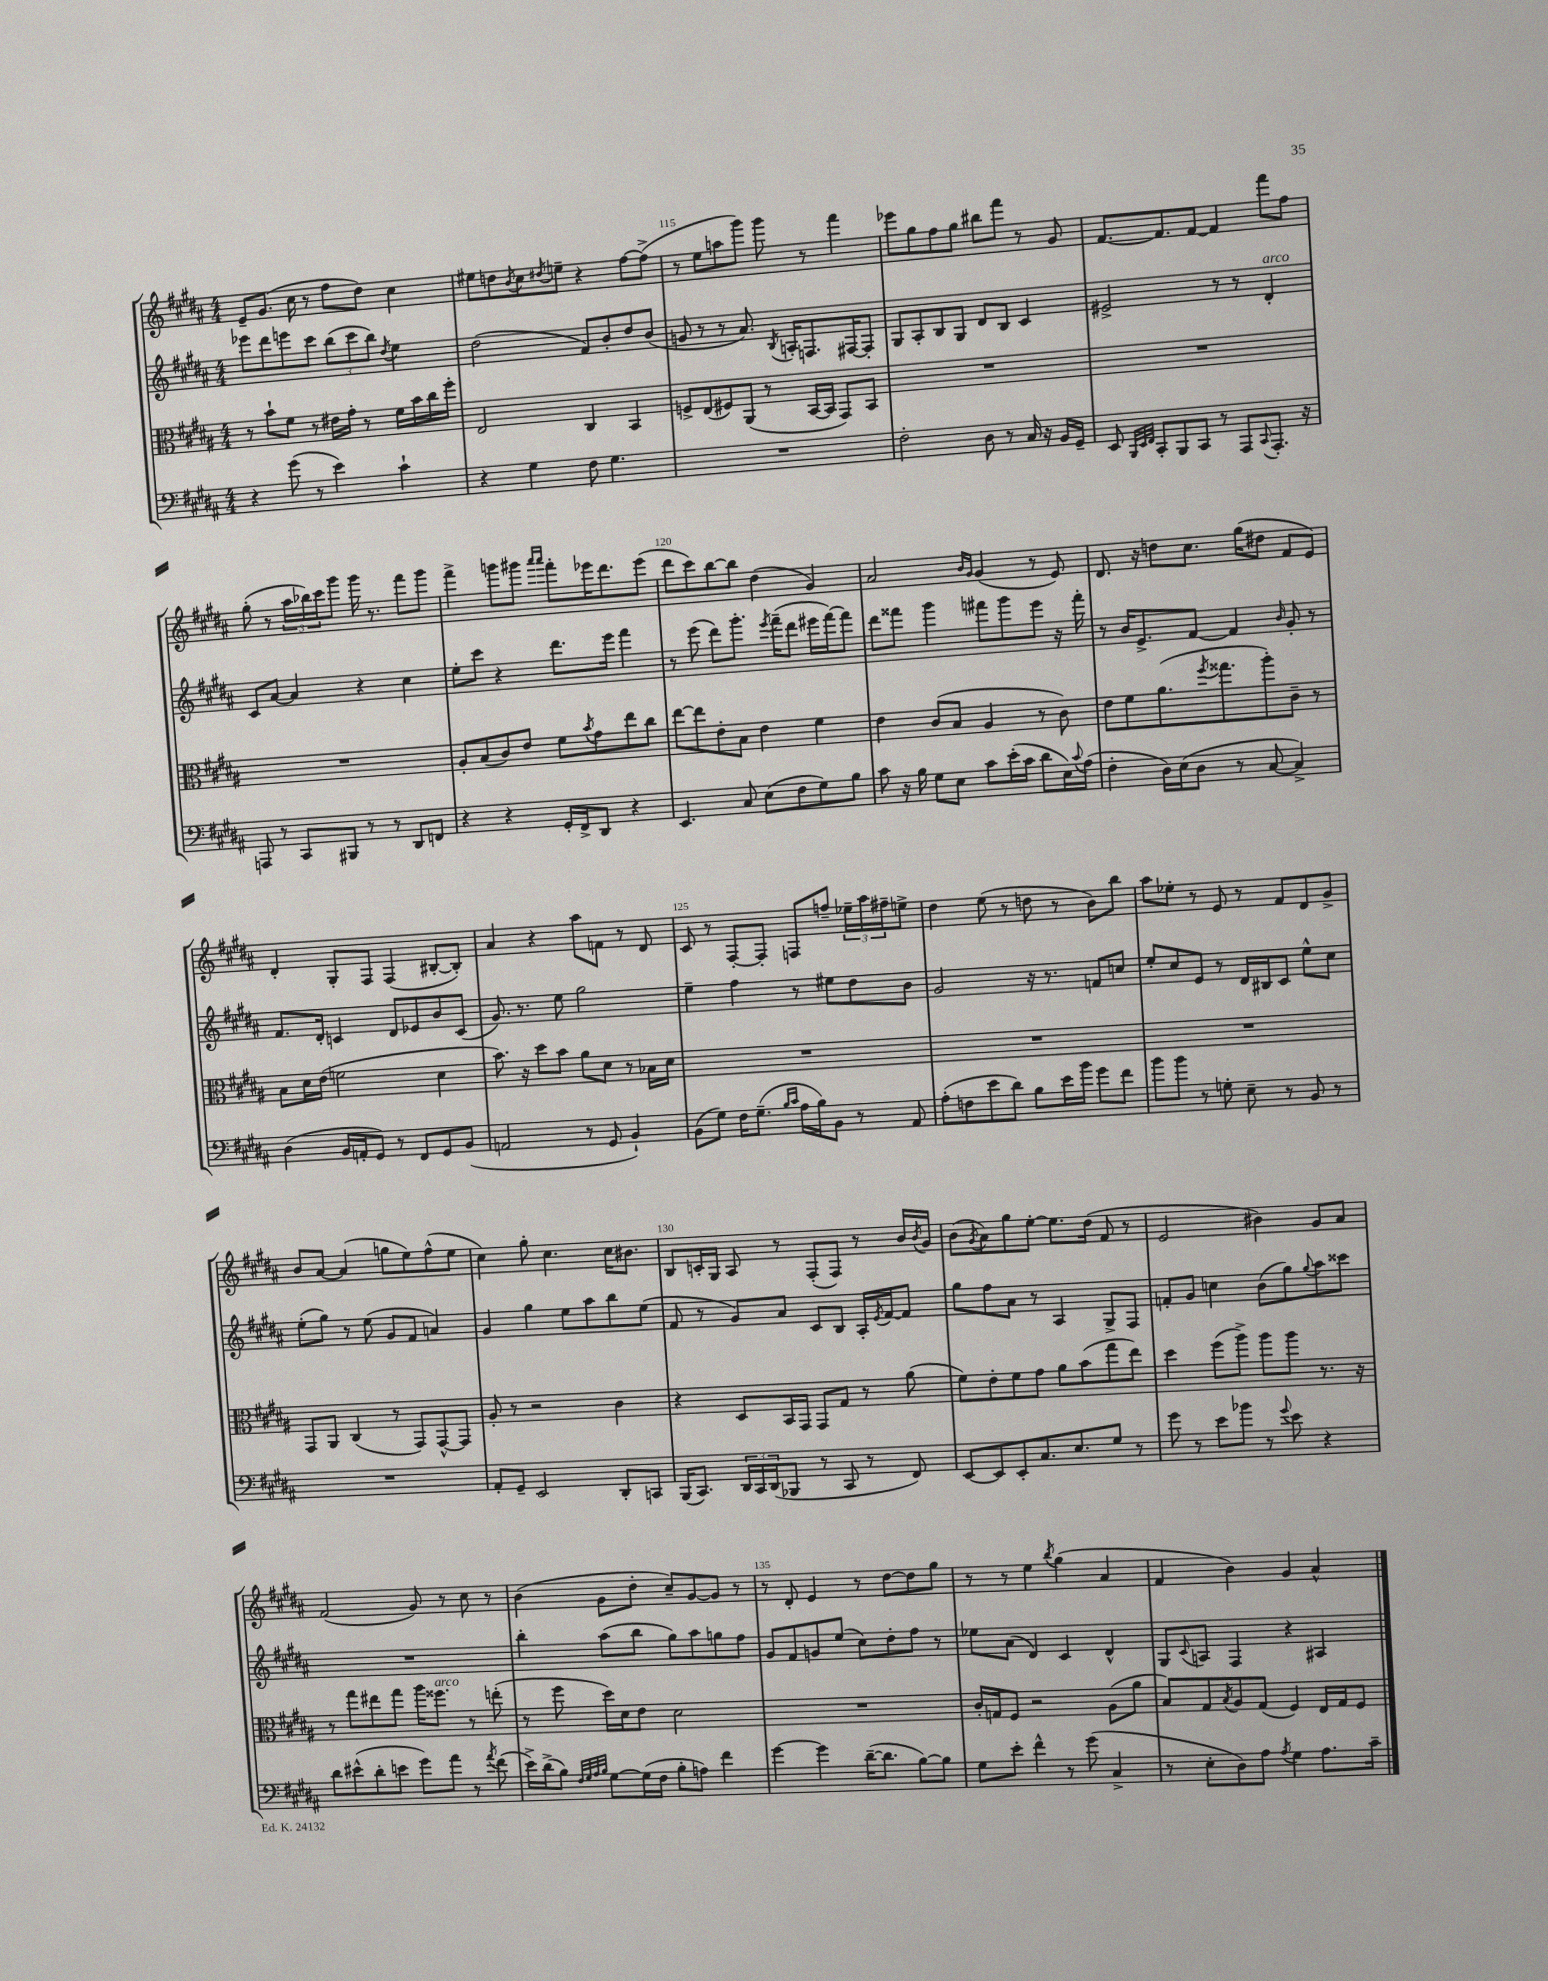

**kern	**kern	**kern	**kern
*part4	*part3	*part2	*part1
*staff4	*staff3	*staff2	*staff1
*clefF4	*clefC3	*clefG2	*clefG2
*k[f#c#g#d#a#]	*k[f#c#g#d#a#]	*k[f#c#g#d#a#]	*k[f#c#g#d#a#]
*M4/4	*M4/4	*M4/4	*M4/4
=113	=113	=113	=113
4r	8r	8eee-X\L	8e~/L
.	8b`\L	8ddd#\	(8.g#/J
(8g#\	8f#\J	8eeen\	.
.	.	.	16cc#\
8r	8r	8ccc#\J	8r
4e\)	16e#X\LL	(12bb\L	8ff#\L
.	16g#'\JJ	.	.
.	.	12ccc#\	.
.	8r	.	8dd#\J)
.	.	12bb\J)	.
.	.	8qdd#/	.
4c#`\	16f#\LL	4ee\	4cc#\
.	16b\	.	.
.	16cc#\	.	.
.	16ff#'\JJ	.	.
=114	=114	=114	=114
4r	2E/	(2dd#\	8ee#X\L
.	.	.	8ddn\
.	.	.	8qb/
4G#\	.	.	8cc#\
.	.	.	8qdd#X/
.	.	.	8een~\J
8F#\	4C#/	8f#/L)	4r
4.G#\	.	8b'/	.
.	4BB/	8dd#/	[8ff#\L
.	.	(8b/J	(8ff#^\J]
=115	=115	=115	=115
1r	8Fn^/L	8gn/	8r
.	(8E/	8r	8ee\L
.	8F#X/)	8r	8aan\
.	(8AA#/J	8.a#/)	8ggg#\J)
.	8r	.	8ggg#\
.	.	8qB/	.
.	.	16An'/KL	.
.	[16BB/LL	8.Fn/	8r
.	16BB/JJ]	.	.
.	8GG#/L)	.	4fff#\
.	.	[16F#X/K	.
.	8BB/J	8F#'/J]	.
=116	=116	=116	=116
2F#'\	1r	8G#/L	8eee-X\L
.	.	8A#'/	8gg#\
.	.	8B/	8ff#\
.	.	8G#/J	8gg#\J
8D#\	.	8d#/L	8bb#X\L
8r	.	8B/J	8fff#\J
16C#/	.	4c#/	8r
16r	.	.	.
16BB/LL	.	.	8g#/
16GG#~/JJ	.	.	.
=117	=117	=117	=117
8EE/	1r	2e#X^/	[8.f#/L
32qqBBB/LLL	.	.	.
32qqEE/	.	.	.
32qqFF#/JJJ	.	.	.
8CC#'/L	.	.	.
.	.	.	8.f#/]
8BBB/	.	.	.
8CC#/J	.	.	[8f#/J
8r	.	8r	4f#/]
8AAA#/L	.	8r	.
8qqCC#/	.	.	.
!	!	!LO:TX:a:i:t=arco	!
8.AAA#'/J	.	4d#'/	8fff#\L
.	.	.	8ff#\J
16r	.	.	.
!!LO:LB:g=z
=118	=118	=118	=118
8AAAn/	1r	8c#/L	(8gg#'\
8r	.	[8a#/J	8r
8CC#/L	.	4a#/]	24aa#\LL
.	.	.	24bb-X\)
.	.	.	24ccc#\J
8BBB#X/J	.	.	8ggg#\J
8r	.	4r	16ggg#\
.	.	.	8.r
8r	.	.	.
8DD#/L	.	4cc#\	8fff#\L
8FFn/J	.	.	8ggg#\J
=119	=119	=119	=119
4r	8A#'/L	8ee'\L	4fff#^\
.	(8B/	8ccc#\J	.
4r	8c#/)	4r	8gggn\L
.	8e/J	.	8ggg#X\J
.	.	.	16qqaaa#/LL
.	.	.	16qqaaa#/JJ
16GG#'/LL	8f#\L	8.ddd#\L	8fff#'\L
16FF#^/J	.	.	.
.	8qb/	.	.
8DD#/J	8g#\	.	16eee-X\K
.	.	16eee\Jk	8.ddd#\
4r	8ee\	4fff#\	.
.	8cc#\J	.	(8eee-\J
=120	=120	=120	=120
4.EE/	[8ee\L	8r	8ddd#\L
.	8ee\]	(8eee\	8ccc#\)
.	8e'\	8ddd#\L)	[8bb\
8C#/	8B\J	8.ggg#'\J	8bb\J]
(8E\L	4e\	.	(4dd#\
.	.	8qeee/	.
.	.	(16fff#~\KL	.
8F#\	.	8ddd#\J	.
8G#\)	4f#\	16eee#X\LL	4g#/)
.	.	[16fff#\J)	.
8B\J	.	8fff#\J]	.
=121	=121	=121	=121
8c#\	4e\	8ddd#\L	2a#/
16r	.	8fff##X\J	.
16B\	.	.	.
8G#\L	(8c#/L	4ggg#\	.
8E\J	8B/J	.	.
.	.	.	16qqb/LL
.	.	.	16qqg#/JJ
8c#\L	4A#/	8fff#X\L	(4g#/
(16e'\L	.	8ggg#\	.
16c#\JJ	.	.	.
8d#\L	8r	8eee\J	8r
16E\L)	8c#\)	16r	8e/)
8qqc#/	.	.	.
(16A#\JJ	.	16fff#'\	.
=122	=122	=122	=122
4F#'\	8e\L	8r	8.d#/
.	8f#\	16b/KL	.
.	.	8.e^/	16r
16D#\LL)	(8.a#\	.	8ddn\L
(16E\J	.	.	.
8D#\J	.	[8f#/J	8.cc#\J
.	8qff#/	.	.
.	8.gg##X\	.	.
8r	.	4f#/]	.
.	.	.	(16gg#\KL
[8C#/	8aa#'\)	.	8dd#X\J
.	.	16qqb/	.
4C#^/])	8c#~\J	8g#'/	8f#/L
.	8r	8r	8e/J)
!!LO:LB:g=z
=123	=123	=123	=123
(4D#\	8B\L	8.f#/L	4d#'/
.	16d#\L	.	.
.	(16e\JJ	16d#'/Jk	.
16BB/LL	2fn\	4cn/	8G#'/L
16AAn'/J	.	.	.
8GG#/J)	.	.	8F#/J
8r	.	8d#/L	(4F#/
8FF#/L	.	8e-X/	.
8GG#/	4d#\	8b/	[8B#X'/L
(8BB/J	.	(8c/J	8B#'/J])
=124	=124	=124	=124
2AAn/	8.b\)	8.g#/)	4a#/
.	16r	8.r	.
.	8dd#\L	.	4r
.	8b\J	8ee\	.
8r	8a#\L	2gg#\	8aa#\L
8GG#/	8d#\J	.	8fn\J
4BB`/)	8r	.	8r
.	16B-X\LL	.	8d#/
.	16d#\JJ	.	.
=125	=125	=125	=125
(8BB\L	1r	4ee~\	8c#/
8G#\J)	.	.	8r
16F#\KL	.	4ff#\	[8F#'/L
(8.G#~\J	.	.	.
.	.	.	8F#'/J]
16qqB/LL	.	.	.
16qqc#/JJ	.	.	.
16A#\LL	.	8r	8Fn/L
16B\J)	.	.	.
8BB\J	.	8ee#X\L	8ffn~/J
8r	.	8dd#\	24ee-X~\LL
.	.	.	24aa#\
.	.	.	24ff#X~\J
8AA#/	.	8b\J	8een^\J
=126	=126	=126	=126
(8A#'\L	1r	2g#/	4dd#\
8Fn\	.	.	.
8e\	.	.	(8ee\
8d#\J)	.	.	8r
8B\L	.	16r	8ddn\
.	.	8.r	.
16e\L	.	.	8r
16b\JJ	.	.	.
8g#\L	.	8fn/L	8b\L)
8f#\J	.	8ccn/J	8bb\J
=127	=127	=127	=127
8b\L	1r	8ee'/L	8aa#\L
8b\J	.	8cc#/	8ee-X'\J
8r	.	8e/J	8r
8Gn'\	.	8r	8e/
8E~\	.	16d#/LL	8r
.	.	16B#X/J	.
8r	.	8c#/J	8f#/L
8BB/	.	8ee^^\L	8d#/
8r	.	8cc#\J	8g#^/J
!!LO:LB:g=z
=128	=128	=128	=128
1r	8GG#/L	(8ee'\L	8b/L
.	8AA#/J	8gg#\J)	[8a#/J
.	(4C#/	8r	(4a#/]
.	.	(8ee\	.
.	8r	8g#/L	8ggn\L
.	8GG#/L)	8f#/J	8ee\)
.	[8GG#^^/	4an/)	(8ff#^^\
.	8GG#/J]	.	8ee\J
=129	=129	=129	=129
8AA#'/L	8A#'/	4g#/	4cc#\)
8GG#~/J	8r	.	.
2EE/	2r	4gg#\	8gg#'\
.	.	.	4.cc#\
.	.	8ee\L	.
.	.	8aa#\	.
8DD#'/L	4c#\	8bb\	16cc#\KL
.	.	.	8.b#X\J
8CCn/J	.	(8ee\J	.
=130	=130	=130	=130
(16BBB/KL	4r	8f#/	8B/L
8.CC#/J)	.	.	.
.	.	8r	16cn'/L
.	.	.	16G#/JJ
24DD#/LL	8D#/L	8g#/L)	8A#/
24CC#/	.	.	.
(24DD#/J	.	.	.
8BBB-X/J	16BB/L	8a#/J	8r
.	16GG#/JJ	.	.
8r	8GG#/L	8c#/L	(8F#'/L
8CC#/	8G#/J	8B/J	8F#/J)
8r	8r	16A#'/LL	8r
.	.	8qe/	.
.	.	[16f#/J	.
8FF#/)	(8a#\	8f#/J]	16b/LL
.	.	.	8qb/
.	.	.	16g#/JJ
=131	=131	=131	=131
[8EE/L	8f#\L)	8gg#\L	(8b\L
.	.	.	8qg#/
8EE/]	8e'\	8ff#\	8a#\)
8EE'/	8f#\	8a#\J	8gg#\
8.C#/	8g#\J	8r	[8ee'\J
.	8a#\L	4A#/	8.ee\L]
8.E/	.	.	.
.	(8b\	.	.
.	.	.	(16dd#\Jk
8G#/J	8gg#\	8G#^/L	8f#/
8r	8ee\J)	8F#/J	8r
=132	=132	=132	=132
8g#\	4dd#\	8fn'/L	2e/
8r	.	8g#/J	.
8e\L	(8ff#\L	4ccn\	.
8b-X\J	8aa#^\J)	.	.
8r	8aa#\L	(8b\L	4b#X\)
8qqg#/	.	.	.
8e\	8aa#\J	8gg#\)	.
.	.	8qqgg#/	.
4r	8.r	8aa#\	8g#/L
.	.	8ccc##X\J	8a#/J
.	16r	.	.
!!LO:LB:g=z
=133	=133	=133	=133
8d#\L	8r	1r	(2f#/
(8e#X^^\	8gg#\L	.	.
8d#'\	8ee#X\	.	.
8en\J	8gg#\J	.	.
8g#\L)	16aa#\KL	.	8g#/)
!	!LO:TX:a:i:t=arco	!	!
.	8.ff##X\J	.	.
8a#\J	.	.	8r
8r	8r	.	8cc#\
8qa#/	.	.	.
(8f#\	(8een'\	.	8r
=134	=134	=134	=134
16e^\LL)	8r	4bb'\	(4b\
(16d#^\J	.	.	.
8B\J)	8ff#\	.	.
32qqF#/LLL	.	.	.
32qqG#/	.	.	.
32qqA#/	.	.	.
32qqB/JJJ	.	.	.
[8G#\L	16dd#\LL)	(8aa#\L	8g#\L
.	16d#\J	.	.
(16G#\L]	8e\J	8bb\J	8dd#'\J
16F#\JJ	.	.	.
8B'\L	2d#\	8gg#\L)	8cc#~/L)
8An\J)	.	8aa#\	[8g#/
4f#\	.	8ggn\	8g#/J]
.	.	8ff#\J	8r
=135	=135	=135	=135
[4g#\	1r	8g#/L	8r
.	.	8f#/	8d#'/
4g#\]	.	8gn/	4e/
.	.	(8ee/J	.
([16d#~\KL	.	8cc#\L)	8r
8.d#\J]	.	.	.
.	.	8dd#'\	[8dd#\L
[8B\L)	.	8ff#\J	8dd#\]
8B\J]	.	8r	8gg#\J
=136	=136	=136	=136
8G#\L	16c#'/LL	8ee-X\L	8r
.	16Gn/J	.	.
8e'\J	8F#/J	(8a#\J	8r
4f#^^\	2r	4d#/)	4ee\
.	.	.	8qbb/
8r	.	4c#/	(4gg#\
(8g#\	.	.	.
4C#^/	(8A#\L	4d#^^/	4a#/
.	8a#\J	.	.
=137	=137	=137	=137
8r	8B/L)	8G#/L	4f#/
.	.	8qqc#/	.
8E'\L	8G#/	8An/J	.
.	8qB/	.	.
8D#\)	8A#/	4F#/	4b\)
8A#\J	(8G#/J	.	.
8qA#/	.	.	.
4G#\	4F#/)	4r	4g#/
8.A#\L	16E/LL	4A#X/	4a#^^/
.	16G#/J	.	.
.	8F#/J	.	.
16c#~\Jk	.	.	.
==	==	==	==
*-	*-	*-	*-
